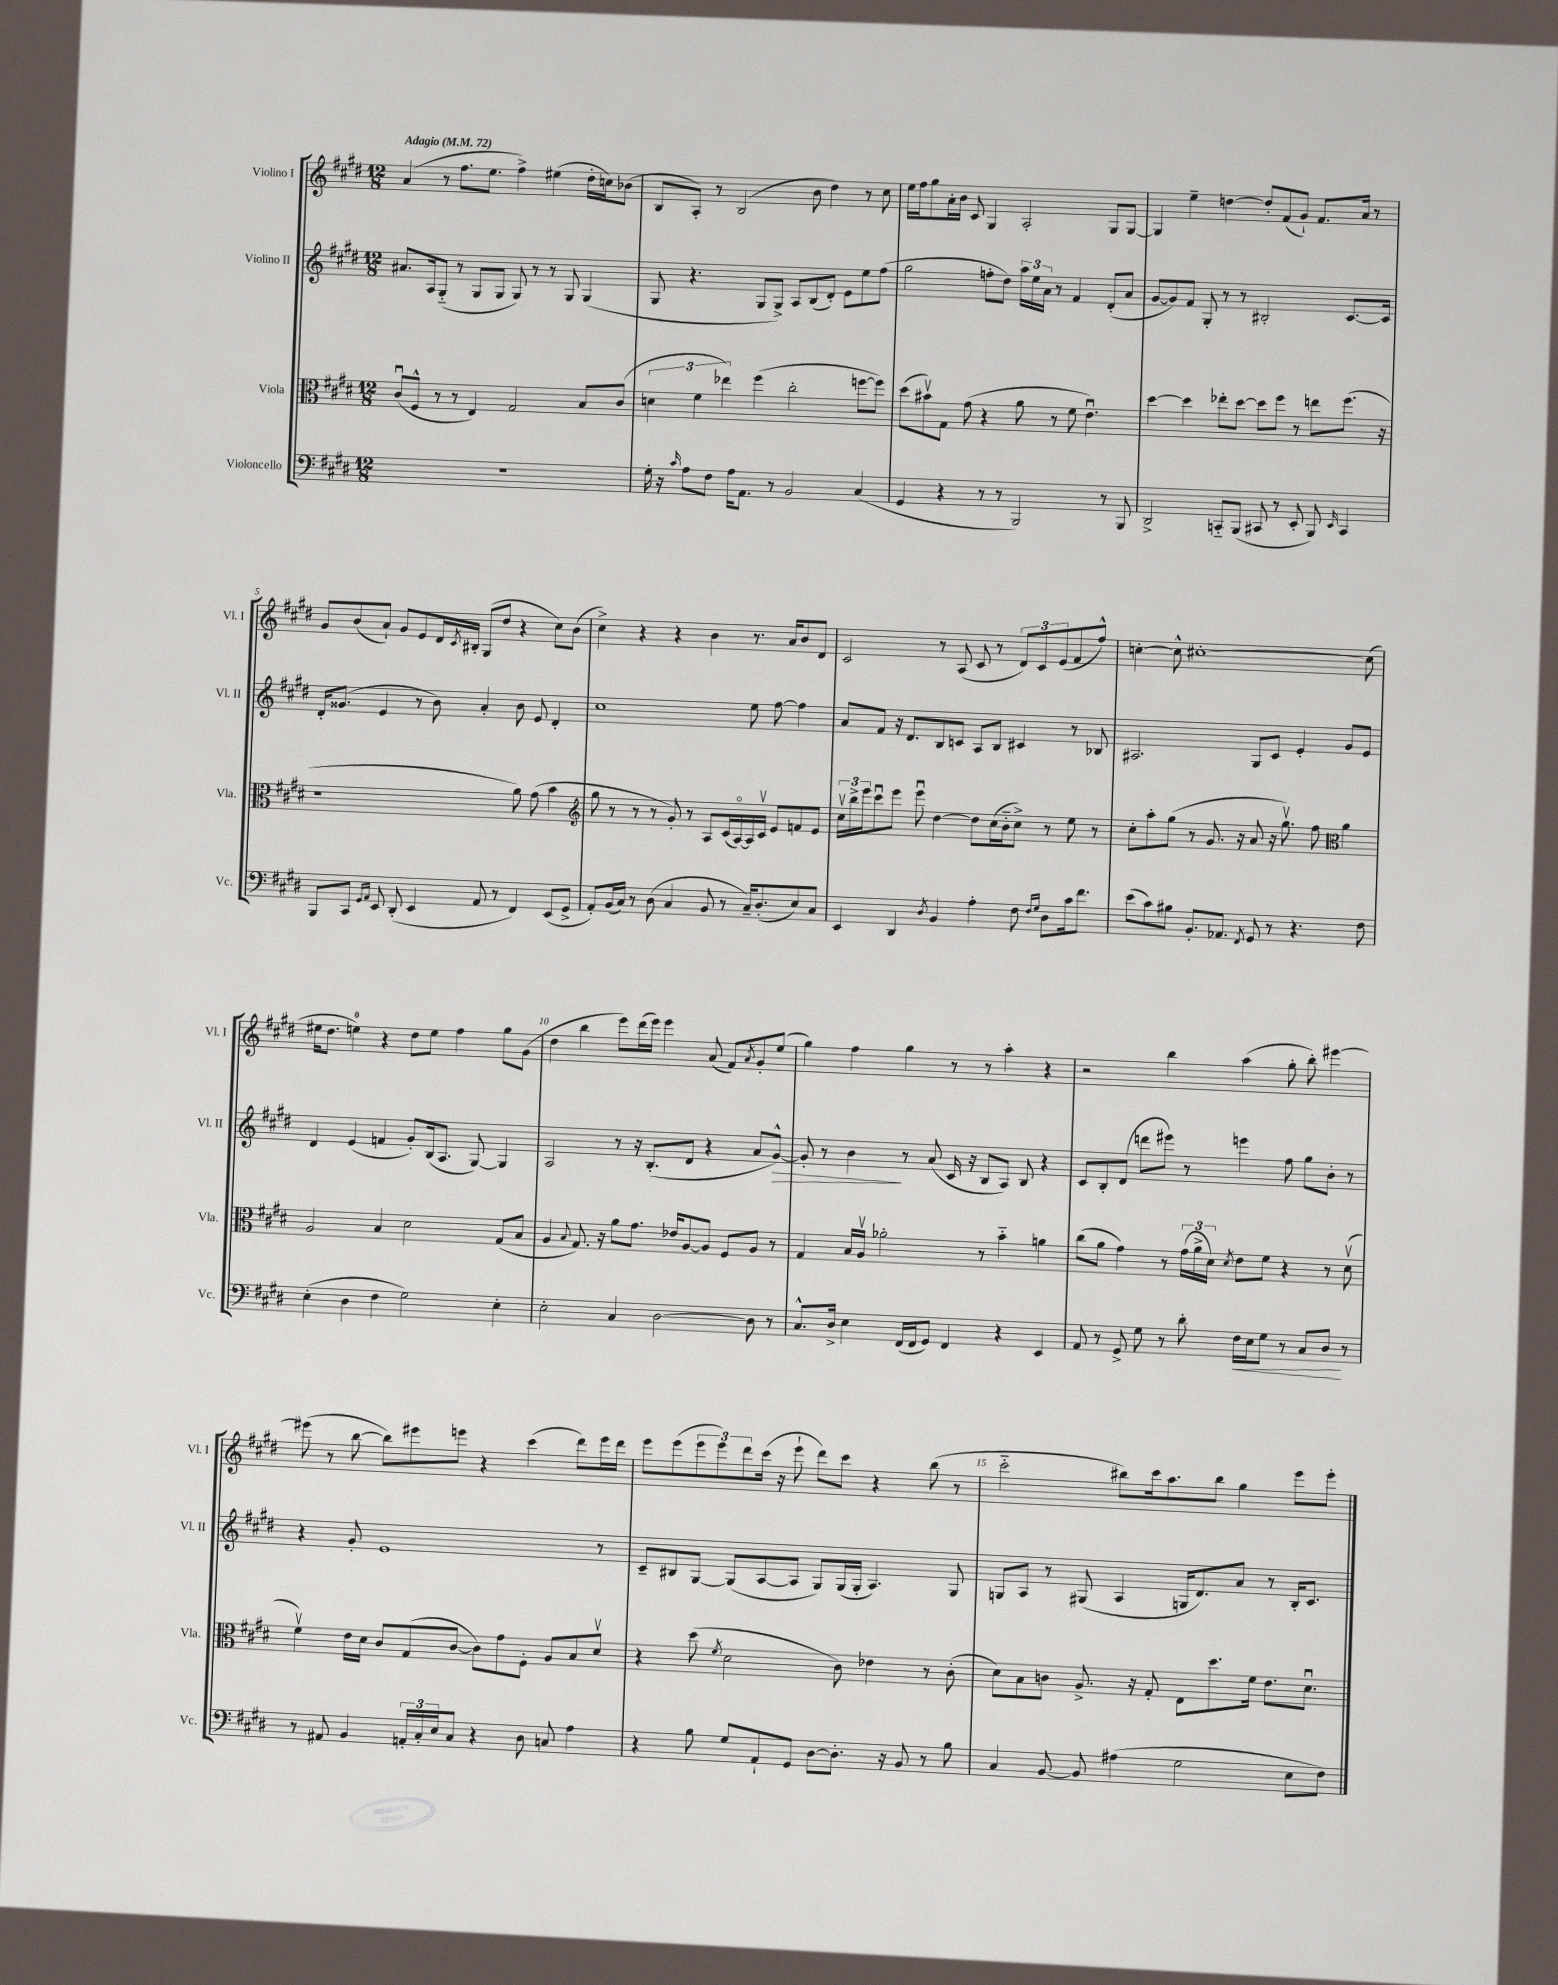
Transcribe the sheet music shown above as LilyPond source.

<<
\new StaffGroup <<
\new Staff = "s0" \with { instrumentName = "Violino I" shortInstrumentName = "Vl. I" } {
    \clef treble \key e \major \numericTimeSignature \time 12/8 \tempo "Adagio" 4 = 72
    a'4( r8 fis''8. e''8. fis''4->) eis''4( dis''16-. c''16) bes'8( |
    b8 a8-.) r8 b2( b'8 dis''4) r8 cis''8 |
    e''16 fis''16 gis''8 a'16-. b'16 cis'8 gis4 a2-. gis8 gis8~ |
    gis4 e''4-- d''4~ d''8-. fis'8( gis'8-!) fis'8. a'16 r8 |
    gis'8 b'8( a'8-!) gis'8 e'8 dis'16 \acciaccatura { cis'8 } bis16-. gis8( dis''8 r4 cis''8) b'8( |
    cis''4->) r4 r4 b'4 r8. a'16 b'8 dis'8 |
    cis'2 r8 a8( cis'8 r8 \tuplet 3/2 { dis'8) cis'8 e'8( } fis'8 fis''8-^) |
    c''4~-. c''8-^ cis''1~-. cis''8( |
    eis''16 dis''8. e''4-0) r4 dis''8 e''8 fis''4 gis''8 gis'8( |
    dis''4 b''4 e'''8) dis'''16( e'''16) e'''4 a'8( fis'8) \acciaccatura { a'8 } gis'8-. e''8( |
    gis''4) fis''4 gis''4 r8 r8 a''4-. r4 |
    r2 b''4 a''4( gis''8-. b''8-.) eis'''4~ |
    eis'''8( r8 b''8~ b''8) eis'''8 e'''8 r4 cis'''4( dis'''8) e'''16 dis'''16 |
    e'''8 e'''8( \tuplet 3/2 { e'''8 e'''8) dis'''8 } cis'''16( r16 e'''8-! dis'''8) cis'''8 r4 b''8( r8 |
    cis'''2-_ bis''8) cis'''16 a''8. bis''8 gis''4 e'''8 e'''8-. \bar "|." |
}
\new Staff = "s1" \with { instrumentName = "Violino II" shortInstrumentName = "Vl. II" } {
    \clef treble \key e \major \numericTimeSignature \time 12/8
    ais'8. a16 gis8-_( r8 gis8 gis8 gis8) r8 r8 gis8 gis4( |
    gis8 r4. gis8 gis8->) a8 b8( dis'8-.) e'8 e''8 fis''8( |
    gis''2 f''8-. dis''8) \tuplet 3/2 { a''16 e''16 a'16 } r8 fis'4 dis'8-.( a'8 |
    gis'8~ gis'8) fis'8 gis8-. r8 r8 bis2-. cis'8.~ cis'16 |
    dis'16-. gisis'8.( e'4 r8 b'8) a'4-. b'8 e'8 dis'4-. |
    cis''1 e''8 fis''8~ fis''4 |
    a'8 fis'8 r16 dis'8. b8 c'8 a8 b8 cis'4 r8 bes8 |
    ais2. gis8 cis'8 e'4-. gis'8 e'8 |
    dis'4 e'4( f'4 gis'8-.) b16( a8. gis8~) gis4 |
    a2 r8 r16 b8.-.( dis'8 r4 a'8 gis'8~-^\>) |
    gis'8-. r8 b'4\! r8 a'8( cis'16 r16 b8 a8) b8 r4 |
    cis'8 b8-. dis'8( d'''8 eis'''8) r8 e'''4 fis''8 gis''8 b'8-. r8 |
    r4 gis'8-. e'1 r8 |
    cis'8-- bis8 gis8~ gis8( a8~ a8 gis8) gis16( gis16-. a4.) gis8 |
    g8 a8 r8 gis8( a4 g16 dis'8.) a'8 r8 b16-. cis'8. \bar "|." |
}
\new Staff = "s2" \with { instrumentName = "Viola" shortInstrumentName = "Vla." } {
    \clef alto \key e \major \numericTimeSignature \time 12/8
    cis'8\downbow( fis8-^ r8 r8 e4) gis2 b8 cis'8( |
    \tuplet 3/2 { d'4 fis'4 ees''4) } fis''4( cis''2-. f''8~ f''8) |
    dis''8( bis'8\upbow) gis8 gis'8( r4 a'8 r8 fis'8 e'4.\downbow) |
    dis''4~ dis''4 ees''8-. dis''8~ dis''8 fis''8 r8 e''8 fis''8.( r16 |
    r1 a'8) gis'8( b'4 |
    \clef treble gis''8 r8 r8 r8 gis'8-.) r8 a8 cis'16( a16~\flageolet) a16 cis'16\upbow e'8 f'8 e'8 |
    \tuplet 3/2 { cis''16\upbow b''16-> e'''16 } cis'''8\downbow e'''8 e'''8\downbow dis''4~ dis''8 cis''16( b'16-_ cis''8->) r8 e''8 r8 |
    cis''8-. a''8-. gis''8( r8 gis'8. r16 a'8 r16 gis''8.\upbow) fis''8 \clef alto a'4 |
    a2 b4 dis'2 gis8( b8 |
    a4 \appoggiatura { b8 } gis8.) r16 a'8 gis'8. ees'16 a8~ a8 fis8 a8 r8 |
    gis4 b16 a16\upbow aes'2-. r8 b'4-_ a'4 |
    cis''8( a'8 gis'4) r8 \tuplet 3/2 { gis'16( a'16-> dis'16) } \acciaccatura { dis'8 } e'8 fis'8 r4 r8 dis'8\upbow( |
    fis'4\upbow) e'16 dis'16 cis'8 gis8( cis'8~ cis'8) gis'8 fis8-. a8 b8 dis'8\upbow |
    r4 dis''8( \acciaccatura { fis'8 } dis'2 cis'8) ees'4 r8 cis'8-.( |
    dis'8) b8 c'8 a8.-> r16 gis8-. e8 dis''8. fis'16 e'8. dis'8.\downbow \bar "|." |
}
\new Staff = "s3" \with { instrumentName = "Violoncello" shortInstrumentName = "Vc." } {
    \clef bass \key e \major \numericTimeSignature \time 12/8
    R1. |
    gis16-. r16 \grace { cis'16 } a8 fis8 a16 a,8. r8 b,2 cis4( |
    gis,4 r4 r8 r8 b,,2) r8 b,,8 |
    dis,2-> c,8-_ b,,8( cis,8 r8 e,8-. b,,8) \grace { e,16 } cis,4 |
    b,,8 cis,8 \grace { gis,16 a,16 } e,8 dis,8-.( e,4 a,8 r8 fis,4) e,8( gis,8-> |
    a,8-.) b,16( cis16) r8 dis8( cis4 b,8 r8 cis16--) dis8.-.( e8) cis8 |
    e,4 dis,4 \acciaccatura { dis8 } b,4 a4-. fis8 \grace { fis16 gis16 } dis8 cis'16 fis'8. |
    e'8( cis'8) bis8 b,8.-. aes,8. \acciaccatura { fis,8 } gis,8 r8 r4. fis8 |
    e4-.( dis4 fis4 gis2) e4-. |
    e2-. cis4 dis2~ dis8 r8 |
    cis8.-^ dis16-> e4 fis,16( fis,16 gis,8) fis,4 r4 e,4 |
    a,8 r8 gis,8-> gis8 r8 dis'8-. fis16\< e16 gis8 r8 cis8 dis8\! r8 |
    r8 ais,8 b,4 \tuplet 3/2 { a,16-. cis16-. e16 } cis8 r4 dis8 c8 a4 |
    r4 b8 gis8 a,8-! gis,8 dis8~ dis8.-. r16 b,8 r8 b8 |
    cis4 b,8~ b,8 ais4( gis2 e8 fis8) \bar "|." |
}
>>
>>
\layout { \context { \Score \override BarNumber.break-visibility = ##(#f #t #t) barNumberVisibility = #(every-nth-bar-number-visible 5) } }
